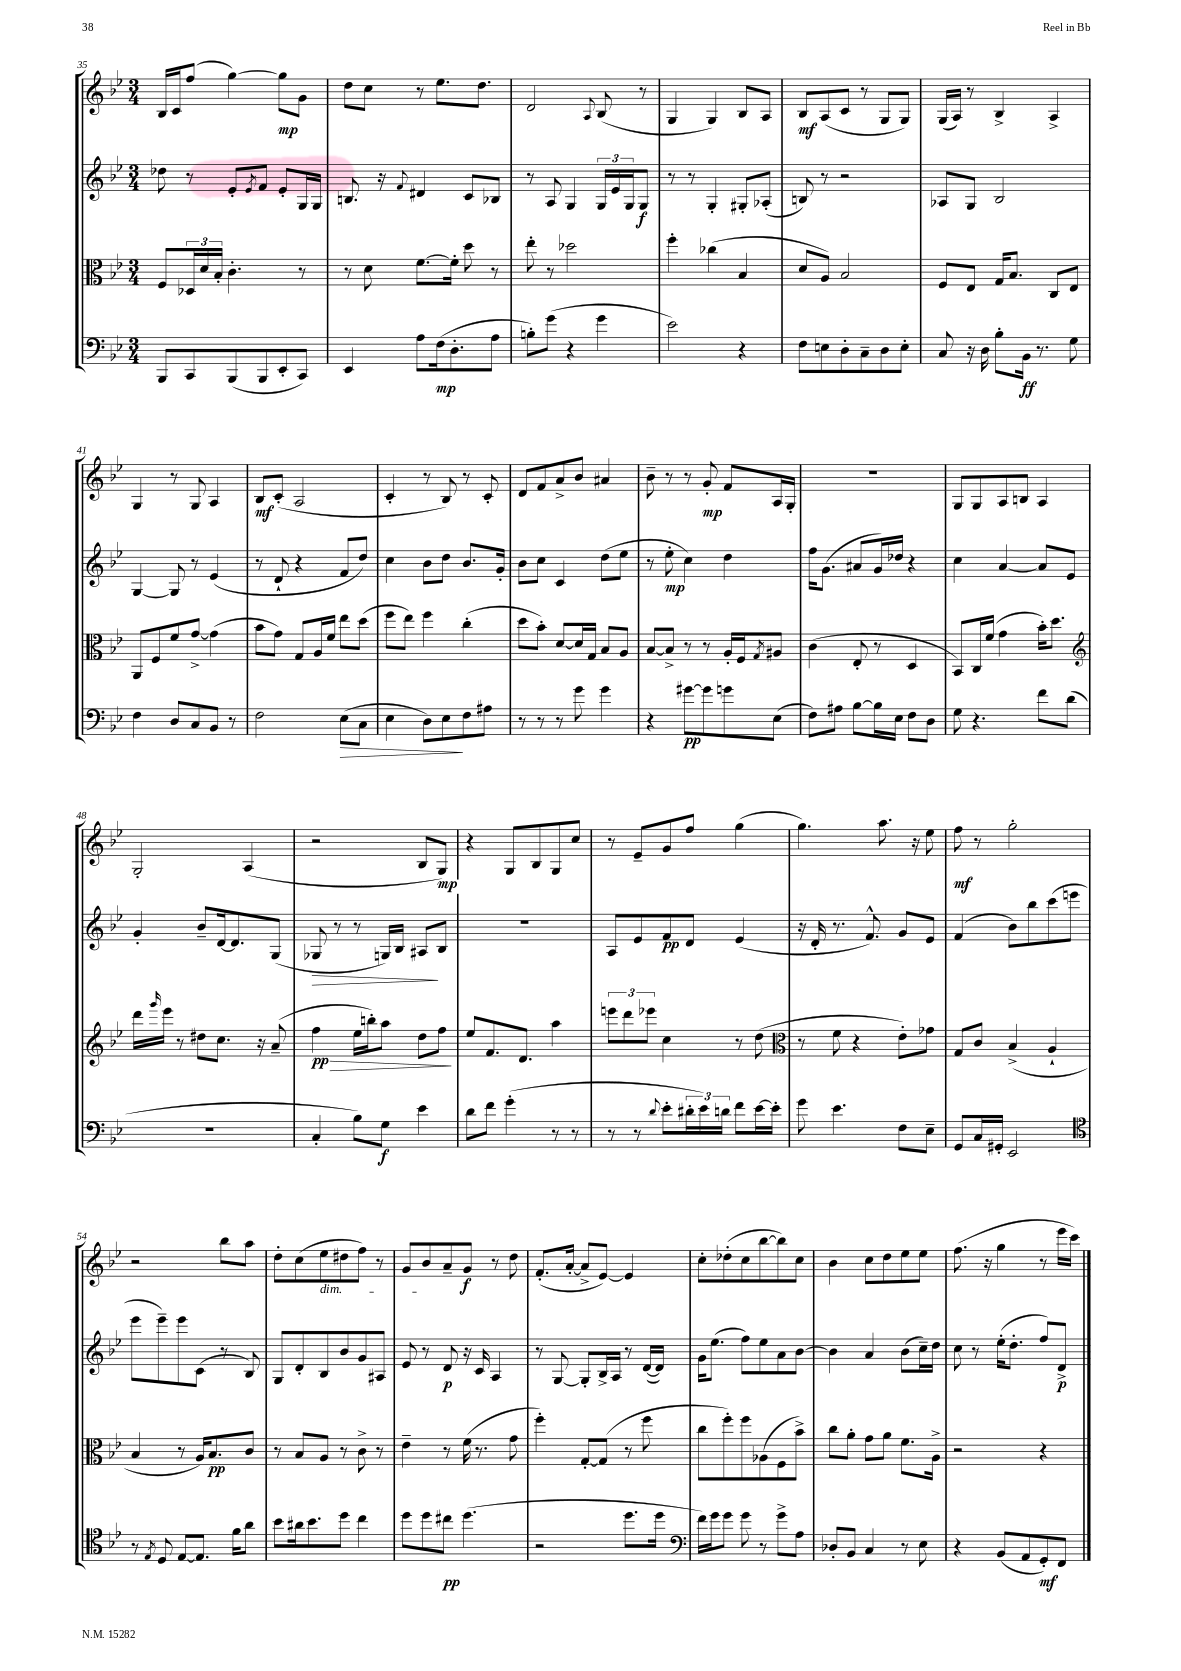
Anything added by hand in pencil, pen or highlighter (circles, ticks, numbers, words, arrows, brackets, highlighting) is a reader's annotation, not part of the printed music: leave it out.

**kern	**kern	**kern	**kern
*staff4	*staff3	*staff2	*staff1
*clefF4	*clefC3	*clefG2	*clefG2
*k[b-e-]	*k[b-e-]	*k[b-e-]	*k[b-e-]
*M3/4	*M3/4	*M3/4	*M3/4
8BBB-	8F	8dd-	16B-
.	.	.	16c
8CC	24D-	8r	(8ff
.	24d	.	.
.	24B-'	.	.
(8BBB-	4.c'	8e-'	[4gg)
.	.	8qe-	.
8BBB-	.	8f	.
8EE-'	.	8e-'	8gg]
8CC)	8r	16G	8g
.	.	16G	.
=	=	=	=
4EE-	8r	8.B	8dd
.	8d	.	8cc
.	.	16r	.
.	.	8qqf	.
8A	[8.f	4d#	8r
(16F	.	.	8.ee-
8.D'	16f']	.	.
.	8dd	8c	.
.	.	.	8.dd
8A	8r	8B-	.
=	=	=	=
8B')	8ee-'	8r	2d
(8g	8r	8A	.
4r	2dd-	4G	.
.	.	.	8qqA
4g	.	24G	(8B-
.	.	24e-	.
.	.	24G	.
.	.	8G	8r
=	=	=	=
2e-)	4ff'	8r	4G
.	.	8r	.
.	(4cc-	4G'	4G)
4r	4B-	8G#'	8B-
.	.	(8A-'	8A
=	=	=	=
8F	8d	8B)	8B-
8E	8A)	8r	(8A
8D'	2B-	2r	8c
8C~	.	.	8r
8D	.	.	8G
8E'	.	.	8G)
=	=	=	=
8C	8F	8A-	(16G
.	.	.	16A)
16r	8E-	8G	8r
16D	.	.	.
8B-'	16G	2B-	4B-^
.	8.B-	.	.
16BB-	.	.	.
8.r	.	.	.
.	8C	.	4A^
8G	8E-	.	.
=	=	=	=
4F	8AA	[4G	4G
.	8F	.	.
8D	8f	8G]	8r
8C	[8g^	8r	8G
8BB-	(4g]	(4e-	4A
8r	.	.	.
=	=	=	=
2F	8b-	8r	8B-
.	8g)	8d`	(8c'
.	8G	4r	2A
.	16A	.	.
.	16f	.	.
(8E-	8ee-	8f	.
8C	(8dd	8dd)	.
=	=	=	=
4E-	8ff	4cc	4c'
.	8ee-)	.	.
8D)	4ff	8b-	8r
8E-	.	8dd	8B-)
8F	(4cc'	8.b-	8r
8A#	.	.	8c'
.	.	16g'	.
=	=	=	=
8r	8dd	8b-	8d
8r	8b-')	8cc	8f
8r	[8d	4c	8a^
8g	16d]	.	8b-
.	16G	.	.
4g	8B-	(8dd	4a#
.	8A	8ee-	.
=	=	=	=
4r	[8B-	8r	8b-~
.	8B-^]	8ee-'	8r
[8g#	8r	4cc)	8r
8g#]	8r	.	8g'
8g	16A'	4dd	8f
.	16F	.	.
.	8qG	.	.
(8E-	8A#	.	16A
.	.	.	16G'
=	=	=	=
8F)	(4c	16ff	2.r
.	.	(8.g	.
8A#	.	.	.
[8B-	8E-'	8a#	.
16B-]	8r	16g)	.
16E-	.	16dd-	.
8F	4D	4r	.
8D	.	.	.
=	=	=	=
8G	8BB-)	4cc	8G
4.r	16C	.	8G
.	(16f	.	.
.	4g	[4a	8A
.	.	.	8B
8f	16b-')	8a]	4A
.	8.dd	.	.
(8d	.	8e-	.
=	=	=	=
*	*clefG2	*	*
2.r	16ddd	4g'	2G'
.	16qqggg	.	.
.	16eee-	.	.
.	8r	.	.
.	8dd#	8b-~	.
.	8.cc	[16d	.
.	.	8.d]	.
.	.	.	(4A
.	16r	.	.
.	(8a~	(8G	.
=	=	=	=
4C'	4ff	8G-	2r
.	.	8r	.
8B-)	16ee-	8r	.
.	16bb')	.	.
8G	8aa	16G)	.
.	.	16B-	.
4e-	8dd	8A#	8B-
.	8ff	8B-	8G)
=	=	=	=
8d	8ee-	2.r	4r
8f	8.f	.	.
(4g'	.	.	8G
.	8.d	.	.
.	.	.	8B-
8r	4aa	.	8G
8r	.	.	8cc
=	=	=	=
8r	12eee	8A	8r
.	12ddd	.	.
8r	.	8e-	8e-~
.	12eee-	.	.
8qqd	.	.	.
8e-'	4cc	8f	8g
24d#'	.	8d	8ff
24e-)	.	.	.
24d	.	.	.
8f	8r	(4e-	(4gg
[16e-	(8dd	.	.
16e-']	.	.	.
=	=	=	=
*	*clefC3	*	*
8g	8r	16r	4.gg)
.	.	16d'	.
4.e-	8f	8.r	.
.	4r	.	.
.	.	8.f^^)	.
.	.	.	8.aa
8F	8e-')	8g	.
.	.	.	16r
8E-~	8g-	8e-	8ee-
=	=	=	=
8GG	8G	(4f	8ff
16C	8c	.	8r
16GG#'	.	.	.
2EE-	(4B-^	8b-)	2gg'
.	.	8bb-	.
.	4A`	(8ccc	.
.	.	8eee	.
=	=	=	=
*clefC4	*	*	*
8r	4B-	8eee-	2r
8qE-	.	.	.
8D	.	8eee-~)	.
[8E-	8r	8eee-	.
8.E-]	16A)	(8c	.
.	8.B-	.	.
.	.	8r	8bb-
16f	.	.	.
8a	8c	8B-)	8aa
=	=	=	=
8b-	8r	8G	8dd'
16a#	8B-	8d'	(8cc
8.b-	.	.	.
.	8A	8B-	8ee-
8dd	8r	8b-	8dd#
4cc	8c^	8g	8ff)
.	8r	8A#	8r
=	=	=	=
8dd	4e-~	8e-	8g
8dd	.	8r	8b-
8cc#	8r	8d	8a~
(4.dd	(16f	16r	8g
.	8.r	16c	.
.	.	4A	8r
.	8g	.	8dd
=	=	=	=
2r	4ff')	8r	(8.f'
.	.	[8G	.
.	.	.	[16a'
.	[8G'	8G']	8a^]
.	(8G]	16B-^	[8e-)
.	.	16A	.
8.dd	8r	8r	4e-]
.	8ff	([16d	.
16dd	.	16d])	.
=	=	=	=
*clefF4	*	*	*
16f)	8cc	16g	8cc'
16g	.	(8.ee-	.
8g	8ff')	.	(8dd-'
8g	8ff	8ff)	8cc
8r	(8A-	8ee-	[8bb-
8g^	8F	8a	8bb-])
8A	8b-^)	[8b-	8cc
=	=	=	=
8D-'	8cc	4b-]	4b-
8BB-	8a'	.	.
4C	8g	4a	8cc
.	8a	.	8dd
8r	8.f	(8b-	8ee-
8E-	.	16cc~)	8ee-
.	16A^	16dd	.
=	=	=	=
4r	2r	8cc	(8.ff
.	.	8r	.
.	.	.	16r
(8BB-	.	(16ee-'	4gg
.	.	8.dd'	.
8AA	.	.	.
8GG')	4r	8ff)	8r
8FF	.	8d^	16eee-
.	.	.	16ccc)
==	==	==	==
*-	*-	*-	*-
